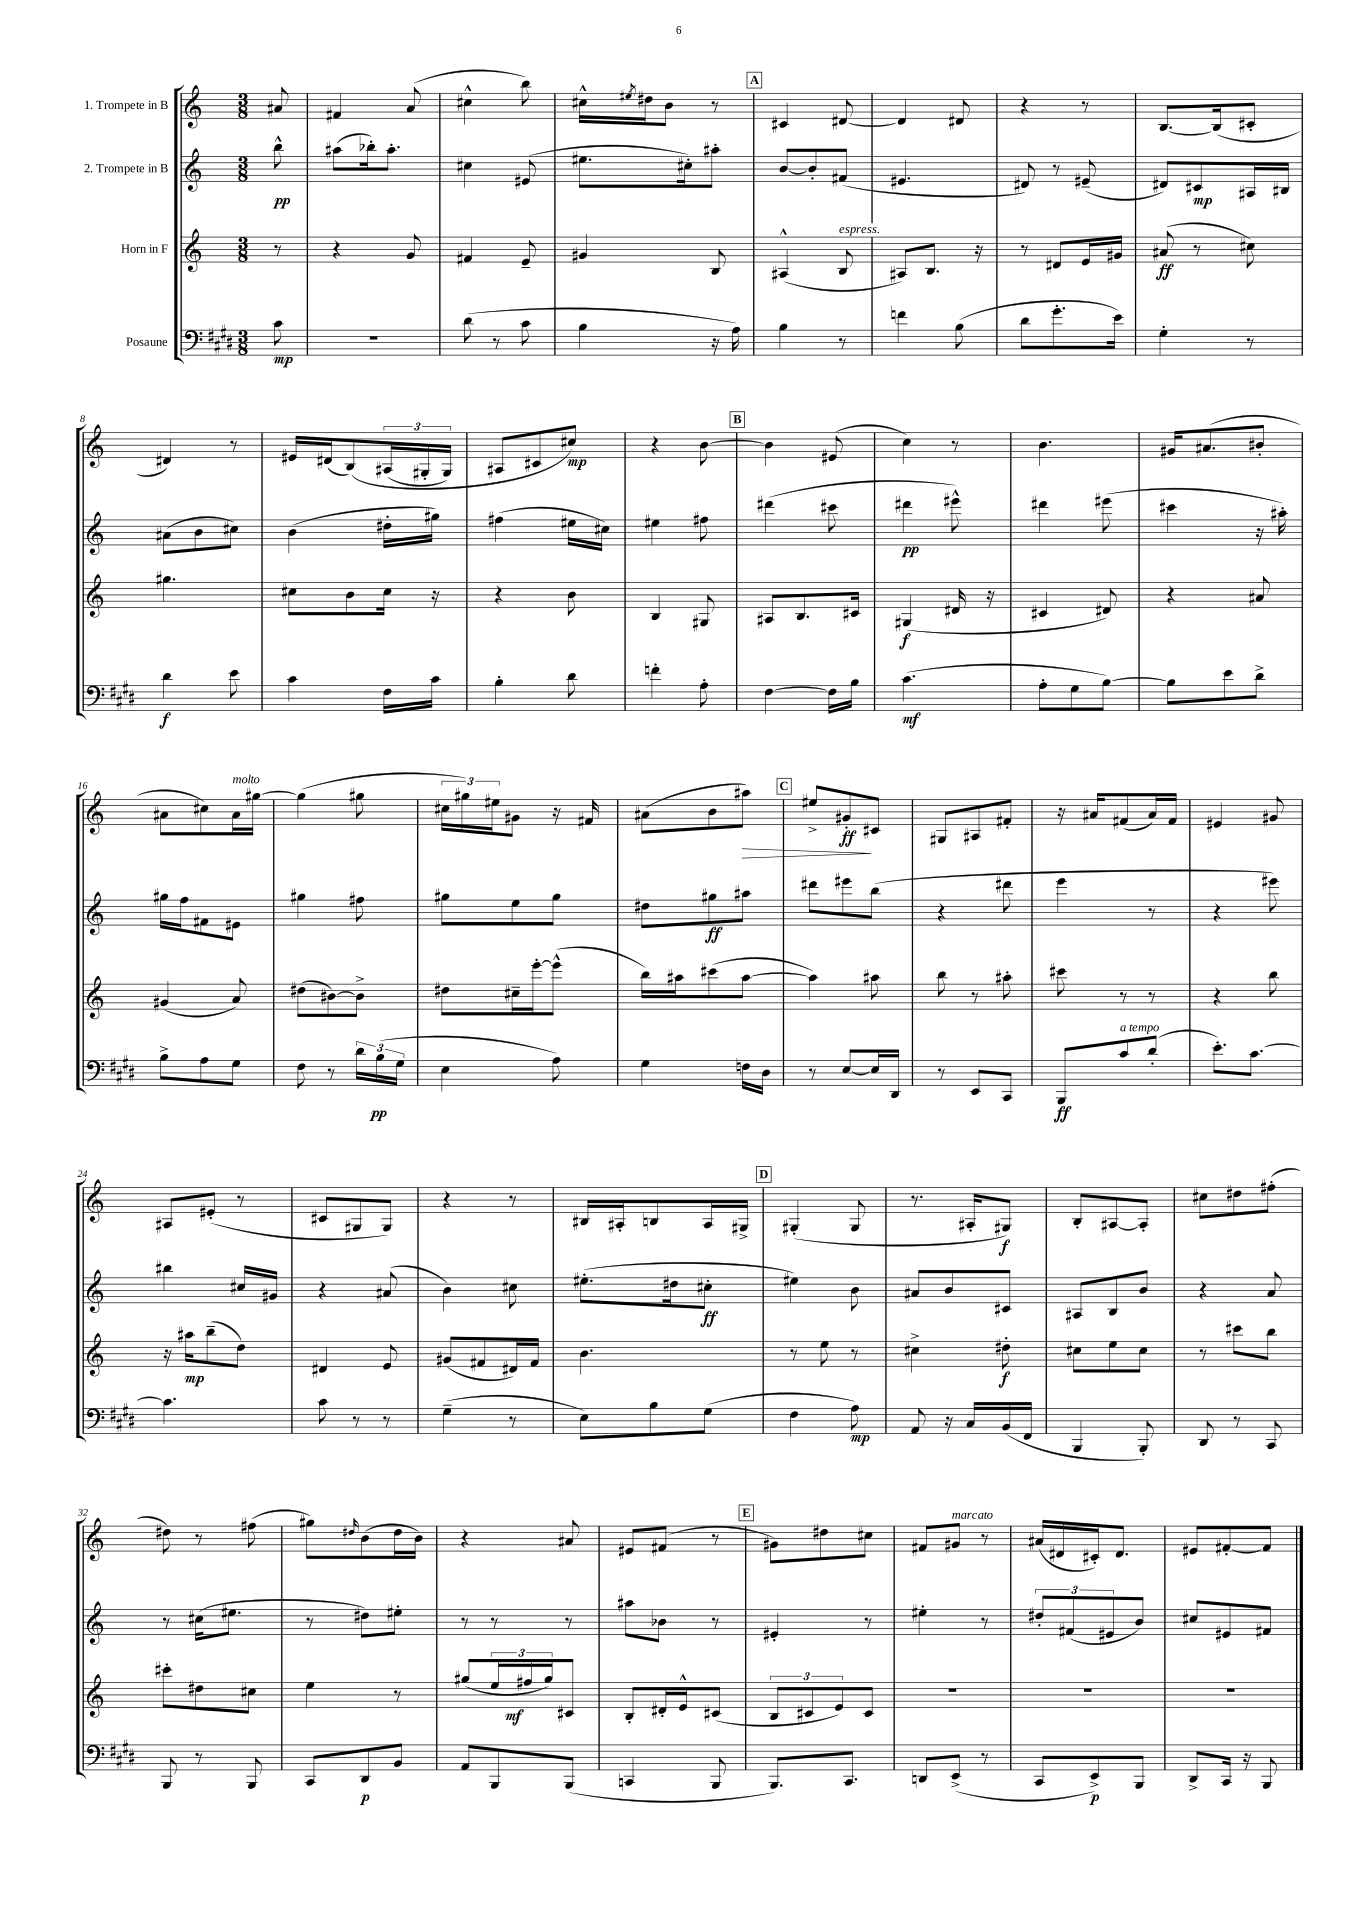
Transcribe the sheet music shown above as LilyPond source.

<<
\new StaffGroup <<
\new Staff = "s0" \with { instrumentName = "1. Trompete in B" } {
    \clef treble \key c \major \numericTimeSignature \time 3/8 \partial 8
    ais'8 |
    fis'4 a'8( |
    cis''4-^ b''8) |
    cis''16-^ \acciaccatura { eis''8 } dis''16 b'8 r8 |
    \mark \markup { \box "A" } cis'4 dis'8~ |
    dis'4 dis'8 |
    r4 r8 |
    b8.~ b16( cis'8-. |
    dis'4) r8 |
    eis'16 dis'16( b8)\( \tuplet 3/2 { ais16( gis16-. gis16) } |
    ais8 cis'8 cis''8\mp\) |
    r4 b'8~ |
    \mark \markup { \box "B" } b'4 eis'8( |
    c''4) r8 |
    b'4. |
    gis'16 ais'8.( bis'8-. |
    ais'8 cis''8) ais'16^\markup { \italic "molto" } gis''16~ |
    gis''4( gis''8 |
    \tuplet 3/2 { cis''16 gis''16) eis''16 } gis'8 r16 fis'16 |
    ais'8( b'8 ais''8\>) |
    \mark \markup { \box "C" } eis''8-> gis'8-.\ff\! cis'8 |
    gis8 ais8 fis'8-. |
    r16 ais'16 fis'8( ais'16) fis'16 |
    eis'4 gis'8 |
    ais8 eis'8-.( r8 |
    cis'8 gis8 gis8) |
    r4 r8 |
    bis16 ais16-. b8 ais16 gis16-> |
    \mark \markup { \box "D" } gis4-.( gis8 |
    r8. ais16-. gis8\f) |
    b8-. ais8~ ais8-. |
    cis''8 dis''8 fis''8-.( |
    dis''8) r8 fis''8( |
    gis''8) \grace { dis''16 } b'8( dis''16 b'16) |
    r4 ais'8 |
    eis'8 fis'8( r8 |
    \mark \markup { \box "E" } gis'8) dis''8 cis''8 |
    fis'8 gis'8^\markup { \italic "marcato" } r8 |
    ais'16( dis'16 cis'16-.) dis'8. |
    eis'8 fis'8~-. fis'8 \bar "|." |
}
\new Staff = "s1" \with { instrumentName = "2. Trompete in B" } {
    \clef treble \key c \major \numericTimeSignature \time 3/8 \partial 8
    b''8-^\pp |
    ais''8( bes''16-.) ais''8.-. |
    cis''4 eis'8( |
    eis''8. cis''16-.) ais''8-. |
    \mark \markup { \box "A" } b'8~ b'8-. fis'8( |
    eis'4. |
    dis'8) r8 eis'8--( |
    dis'8) cis'8\mp ais16 bis16 |
    ais'8( b'8 cis''8) |
    b'4( dis''16-. gis''16) |
    fis''4( eis''16 cis''16) |
    eis''4 fis''8 |
    \mark \markup { \box "B" } dis'''4( cis'''8 |
    dis'''4\pp eis'''8-^) |
    dis'''4 eis'''8( |
    cis'''4 r16 ais''16-.) |
    gis''16 f''16 fis'8 eis'8 |
    gis''4 fis''8 |
    gis''8 e''8 gis''8 |
    dis''8 gis''8\ff ais''8 |
    \mark \markup { \box "C" } dis'''8 eis'''8 b''8( |
    r4 dis'''8 |
    e'''4 r8 |
    r4 eis'''8) |
    bis''4 cis''16 gis'16 |
    r4 ais'8( |
    b'4) cis''8 |
    eis''8.-.( dis''16 cis''8-.\ff |
    \mark \markup { \box "D" } eis''4) b'8 |
    ais'8 b'8 cis'8 |
    ais8 b8 b'8 |
    r4 a'8 |
    r8 cis''16( eis''8. |
    r8 dis''8) eis''8-. |
    r8 r8 r8 |
    ais''8 bes'8 r8 |
    \mark \markup { \box "E" } eis'4-. r8 |
    eis''4-. r8 |
    \tuplet 3/2 { dis''8-. fis'8( eis'8 } b'8) |
    cis''8 eis'8 fis'8 \bar "|." |
}
\new Staff = "s2" \with { instrumentName = "Horn in F" } {
    \clef treble \key c \major \numericTimeSignature \time 3/8 \partial 8
    r8 |
    r4 g'8 |
    fis'4 e'8-- |
    gis'4 b8 |
    \mark \markup { \box "A" } ais4-^( b8^\markup { \italic "espress." } |
    ais8) b8. r16 |
    r8 dis'8 e'16 gis'16 |
    ais'8\ff( r8 cis''8) |
    gis''4. |
    cis''8 b'8 cis''16 r16 |
    r4 b'8 |
    b4 gis8 |
    \mark \markup { \box "B" } ais8 b8. cis'16 |
    gis4\f( dis'16 r16 |
    cis'4 dis'8) |
    r4 ais'8 |
    gis'4( a'8) |
    dis''8( bis'8~) bis'8-> |
    dis''8 cis''16-- e'''16~-. e'''8-^( |
    b''16) ais''16 cis'''8( ais''8~ |
    \mark \markup { \box "C" } ais''4) ais''8 |
    b''8 r8 ais''8-. |
    cis'''8 r8 r8 |
    r4 b''8 |
    r16 ais''16\mp b''8--( d''8) |
    dis'4 e'8 |
    gis'8( fis'8 dis'16) fis'16 |
    b'4. |
    \mark \markup { \box "D" } r8 e''8 r8 |
    cis''4-> dis''8-.\f |
    cis''8 e''8 cis''8 |
    r8 cis'''8 b''8 |
    cis'''8-. dis''8 cis''8 |
    e''4 r8 |
    gis''8( \tuplet 3/2 { e''16 fis''16\mf gis''16) } cis'8 |
    b8-. dis'16-. e'16-^ cis'8( |
    \mark \markup { \box "E" } \tuplet 3/2 { b8 cis'8 e'8) } cis'8 |
    R4. |
    R4. |
    R4. \bar "|." |
}
\new Staff = "s3" \with { instrumentName = "Posaune" } {
    \clef bass \key e \major \numericTimeSignature \time 3/8 \partial 8
    cis'8\mp |
    R4. |
    dis'8( r8 cis'8 |
    b4 r16 a16) |
    \mark \markup { \box "A" } b4 r8 |
    f'4 b8( |
    dis'8 gis'8.-. e'16) |
    gis4-. r8 |
    dis'4\f e'8 |
    cis'4 fis16 cis'16 |
    b4-. dis'8 |
    f'4-. a8-. |
    \mark \markup { \box "B" } fis4~ fis16 b16 |
    cis'4.\mf( |
    a8-. gis8 b8~) |
    b8 e'8 dis'8-> |
    b8-> a8 gis8 |
    fis8 r8 \tuplet 3/2 { dis'16 b16\pp( gis16 } |
    e4 a8) |
    gis4 f16 dis16 |
    \mark \markup { \box "C" } r8 e8~ e16 dis,16 |
    r8 e,8 cis,8 |
    b,,8\ff cis'8^\markup { \italic "a tempo" } dis'8-.( |
    e'8.-.) cis'8.~ |
    cis'4. |
    cis'8 r8 r8 |
    gis4--( r8 |
    e8) b8 gis8( |
    \mark \markup { \box "D" } fis4 a8\mp) |
    a,8 r16 cis16 b,16( fis,16 |
    b,,4 b,,8-.) |
    dis,8 r8 cis,8 |
    b,,8 r8 b,,8 |
    cis,8 dis,8\p b,8 |
    a,8 b,,8 b,,8( |
    c,4 b,,8 |
    \mark \markup { \box "E" } b,,8.) cis,8. |
    d,8 e,8->( r8 |
    cis,8 e,8->\p) b,,8 |
    dis,8-> cis,16 r16 b,,8 \bar "|." |
}
>>
>>
